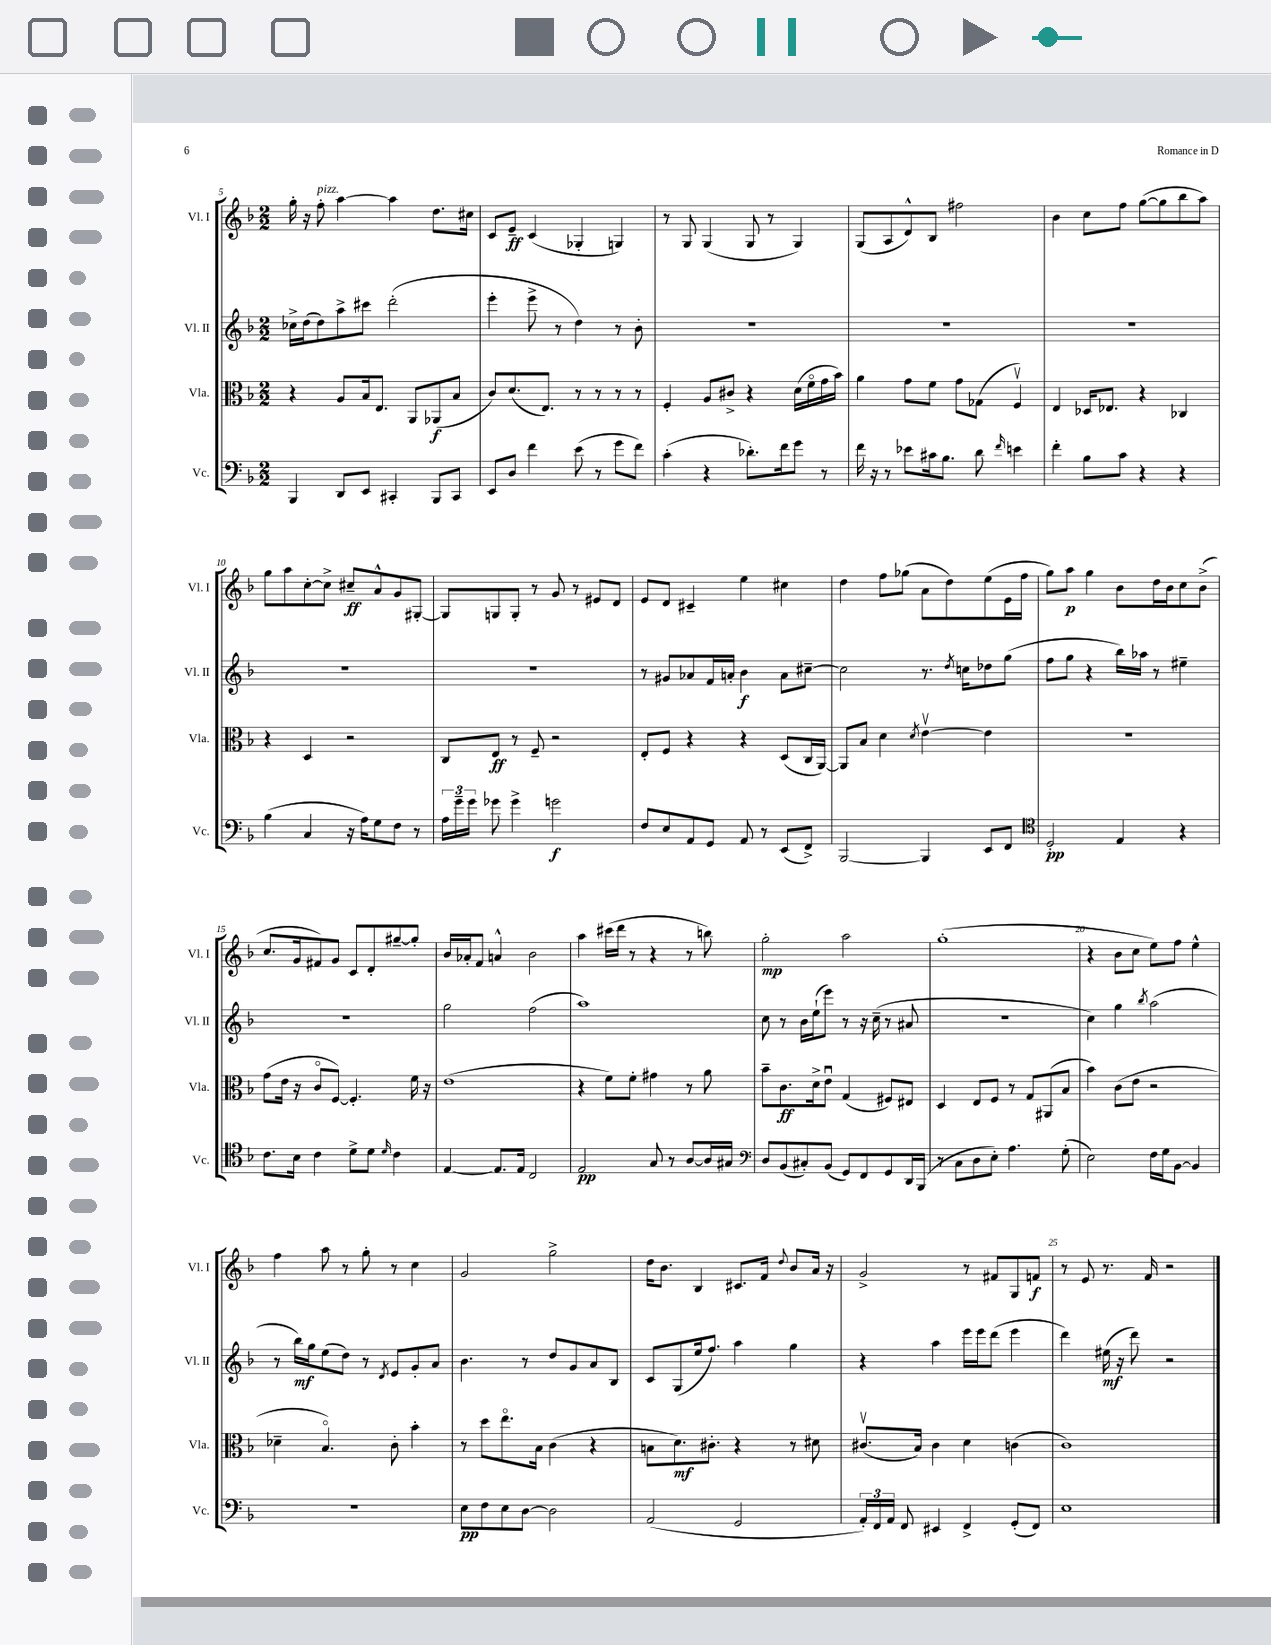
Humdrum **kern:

**kern	**dynam	**kern	**dynam	**kern	**dynam	**kern	**dynam
*part4	*part4	*part3	*part3	*part2	*part2	*part1	*part1
*staff4	*staff4	*staff3	*staff3	*staff2	*staff2	*staff1	*staff1
*I"Vc.	*	*I"Vla.	*	*I"Vl. II	*	*I"Vl. I	*
*I'Vc.	*	*I'Vla.	*	*I'Vl. II	*	*I'Vl. I	*
*clefF4	*	*clefC3	*	*clefG2	*	*clefG2	*
*k[b-]	*	*k[b-]	*	*k[b-]	*	*k[b-]	*
*M2/2	*	*M2/2	*	*M2/2	*	*M2/2	*
=5	=5	=5	=5	=5	=5	=5	=5
4BBB-/	.	4r	.	16cc-X^\LL	.	16gg'\	.
.	.	.	.	(16dd\J	.	16r	.
!	!	!	!	!	!	!LO:TX:a:i:t=pizz.	!
.	.	.	.	8dd\)	.	8ff'\	.
8DD/L	.	8A/L	.	8aa^\	.	[4aa\	.
8EE/J	.	16B-/k	.	8ccc#X\J	.	.	.
.	.	8.E/J	.	.	.	.	.
4CC#X'/	.	.	.	(2ddd'\	.	4aa\]	.
.	.	8AA/L	.	.	.	.	.
8BBB-/L	.	(8AA-X/	f	.	.	8.dd\L	.
8CC#/J	.	8B-/J	.	.	.	.	.
.	.	.	.	.	.	16cc#X\Jk	.
=6	=6	=6	=6	=6	=6	=6	=6
8EE/L	.	8c/L)	.	4eee'\	.	8c/L	.
8D/J	.	(8.d/	.	.	.	8e~/J	ff
4f\	.	.	.	8eee^\	.	(4c/	.
.	.	8.E/J)	.	.	.	.	.
.	.	.	.	8r	.	.	.
(8e\	.	8r	.	4dd\)	.	4G-X'/	.
8r	.	8r	.	.	.	.	.
8g\L	.	8r	.	8r	.	4Gn/)	.
8f\J)	.	8r	.	8b-'\	.	.	.
=7	=7	=7	=7	=7	=7	=7	=7
(4c'\	.	4F'/	.	1r	.	8r	.
.	.	.	.	.	.	8G/	.
4r	.	8A/L	.	.	.	(4G/	.
.	.	8c#X^/J	.	.	.	.	.
8.d-X'\L)	.	4r	.	.	.	8G/	.
.	.	.	.	.	.	8r	.
16f\k	.	.	.	.	.	.	.
8g\J	.	(16d\LL	.	.	.	4G/)	.
.	.	16f\	.	.	.	.	.
8r	.	16g\	.	.	.	.	.
.	.	16b-\JJ)	.	.	.	.	.
=8	=8	=8	=8	=8	=8	=8	=8
16f\	.	4a\	.	1r	.	(8G/L	.
16r	.	.	.	.	.	.	.
8r	.	.	.	.	.	8A/	.
8e-X\L	.	8g\L	.	.	.	8d^^/)	.
16c#X\k	.	8f\J	.	.	.	8B-/J	.
8.B-\J	.	.	.	.	.	.	.
.	.	8g\L	.	.	.	2ff#X\	.
8d\	.	(8G-X\J	.	.	.	.	.
16qqf/	.	.	.	.	.	.	.
4en\	.	4Fv/)	.	.	.	.	.
=9	=9	=9	=9	=9	=9	=9	=9
4f'\	.	4E/	.	1r	.	4b-\	.
8B-\L	.	16D-X/KL	.	.	.	8cc\L	.
.	.	8.E-X/J	.	.	.	.	.
8c\J	.	.	.	.	.	8ff\J	.
4r	.	4r	.	.	.	([8gg\L	.
.	.	.	.	.	.	8gg\]	.
4r	.	4C-X/	.	.	.	8bb-\	.
.	.	.	.	.	.	8aa\J)	.
!!LO:LB:g=z
=10	=10	=10	=10	=10	=10	=10	=10
(4B-\	.	4r	.	1r	.	8gg\L	.
.	.	.	.	.	.	8aa\	.
4C/	.	4D/	.	.	.	[8cc'\	.
.	.	.	.	.	.	8cc^\J]	.
16r	.	2r	.	.	.	8cc#X~/L	ff
16A\KL)	.	.	.	.	.	.	.
8G\	.	.	.	.	.	8a^^/	.
8F\J	.	.	.	.	.	8g/	.
8r	.	.	.	.	.	[8G#X'/J	.
=11	=11	=11	=11	=11	=11	=11	=11
24A\LL	.	8C/L	.	1r	.	8G#/L]	.
24g~\	.	.	.	.	.	.	.
24g\JJ	.	.	.	.	.	.	.
8g-X\	.	8E/J	ff	.	.	8Gn/	.
4g-^\	.	8r	.	.	.	8G'/J	.
.	.	8F~/	.	.	.	8r	.
2gn\	f	2r	.	.	.	8g/	.
.	.	.	.	.	.	8r	.
.	.	.	.	.	.	8e#X/L	.
.	.	.	.	.	.	8d/J	.
=12	=12	=12	=12	=12	=12	=12	=12
8F/L	.	8E'/L	.	8r	.	8e/L	.
8E/	.	8F/J	.	8g#X/L	.	8d/J	.
8AA/	.	4r	.	8a-X/	.	4c#X~/	.
8GG/J	.	.	.	16f/L	.	.	.
.	.	.	.	16an'/JJ	.	.	.
8AA/	.	4r	.	4b-\	f	4ee\	.
8r	.	.	.	.	.	.	.
(8EE/L	.	(8D/L	.	8a\L	.	4cc#X\	.
8FF^/J)	.	16C/L	.	[8cc#X~\J	.	.	.
.	.	[16AA/JJ)	.	.	.	.	.
=13	=13	=13	=13	=13	=13	=13	=13
[2BBB-/	.	8AA/L]	.	2cc#\]	.	4dd\	.
.	.	8B-/J	.	.	.	.	.
.	.	4d\	.	.	.	8ff\L	.
.	.	.	.	.	.	(8gg-X\J	.
.	.	8qd/	.	.	.	.	.
4BBB-/]	.	[4ev\	.	8.r	.	8a\L	.
.	.	.	.	.	.	8dd\)	.
.	.	.	.	8qdd/	.	.	.
.	.	.	.	16ccn\KL	.	.	.
8EE/L	.	4e\]	.	8dd-X\	.	(8ee\	.
8FF/J	.	.	.	(8gg\J	.	16e\L	.
.	.	.	.	.	.	16ff\JJ	.
=14	=14	=14	=14	=14	=14	=14	=14
*clefC4	*	*	*	*	*	*	*
2D'/	pp	1r	.	8ff\L	.	8gg\L)	.
.	.	.	.	8gg\J	.	8aa\J	p
.	.	.	.	4r	.	4gg\	.
4E/	.	.	.	16bb-\LL)	.	8b-\L	.
.	.	.	.	16aa-X\JJ	.	.	.
.	.	.	.	8r	.	16dd\L	.
.	.	.	.	.	.	16b-\J	.
4r	.	.	.	4ee#X~\	.	8cc\	.
.	.	.	.	.	.	(8b-^\J	.
!!LO:LB:g=z
=15	=15	=15	=15	=15	=15	=15	=15
8.c\L	.	(8g\L	.	1r	.	8.cc/L	.
.	.	16e\Jk	.	.	.	.	.
16B-\Jk	.	16r	.	.	.	16g/k	.
4c\	.	8c/L	.	.	.	8f#X/)	.
.	.	[8F/J)	.	.	.	8g/J	.
8d^\L	.	4.F'/]	.	.	.	8c/L	.
8d\J	.	.	.	.	.	8d'/	.
16qqd/	.	.	.	.	.	.	.
4c\	.	.	.	.	.	[8gg#X~/	.
.	.	16f\	.	.	.	8gg#'/J]	.
.	.	16r	.	.	.	.	.
=16	=16	=16	=16	=16	=16	=16	=16
[4E/	.	(1e	.	2gg\	.	16b-/LL	.
.	.	.	.	.	.	16a-X'/J	.
.	.	.	.	.	.	8f/J	.
8.E/L]	.	.	.	.	.	4an^^/	.
16E/Jk	.	.	.	.	.	.	.
2C/	.	.	.	(2ff\	.	2b-\	.
=17	=17	=17	=17	=17	=17	=17	=17
2E/	pp	4r	.	1aa)	.	4aa\	.
.	.	8f\L)	.	.	.	(16ccc#X\LL	.
.	.	.	.	.	.	16ddd\JJ	.
.	.	8f'\J	.	.	.	8r	.
8G/	.	4g#X\	.	.	.	4r	.
8r	.	.	.	.	.	.	.
[8A/L	.	8r	.	.	.	8r	.
16A/L]	.	8a\	.	.	.	8bbn\)	.
16G#X/JJ	.	.	.	.	.	.	.
=18	=18	=18	=18	=18	=18	=18	=18
*clefF4	*	*	*	*	*	*	*
8D/L	.	8b-~\L	.	8cc\	.	2gg'\	mp
(8BB-/	.	8.c\	ff	8r	.	.	.
8C#X'/)	.	.	.	16b-\LL	.	.	.
.	.	16d^\k	.	(16ee`\J	.	.	.
(8BB-/J	.	8eu\J	.	8eee\J)	.	.	.
8GG/L)	.	(4G/	.	8r	.	2aa\	.
8FF/	.	.	.	16r	.	.	.
.	.	.	.	(16cc~\	.	.	.
8GG/	.	8F#X/L)	.	8r	.	.	.
16DD/L	.	8E#X/J	.	8a#X/	.	.	.
(16BBB-/JJ	.	.	.	.	.	.	.
=19	=19	=19	=19	=19	=19	=19	=19
8r	.	4D/	.	1r	.	(1gg'	.
8C\L	.	.	.	.	.	.	.
8D\	.	8E/L	.	.	.	.	.
8E'\J)	.	8F/J	.	.	.	.	.
4.A\	.	8r	.	.	.	.	.
.	.	8G/L	.	.	.	.	.
.	.	(8AA#X/	.	.	.	.	.
(8G'\	.	8B-/J	.	.	.	.	.
=20	=20	=20	=20	=20	=20	=20	=20
2E\)	.	4b-\)	.	4cc\)	.	4r	.
.	.	(8c\L	.	4gg\	.	8b-\L	.
.	.	8e\J	.	.	.	8cc\J	.
.	.	.	.	8qbb-/	.	.	.
16F\LL	.	2r	.	(2aa\	.	8ee\L)	.
16G\J	.	.	.	.	.	.	.
[8BB-\J	.	.	.	.	.	8ff\J	.
4BB-/]	.	.	.	.	.	4ee^^\	.
!!LO:LB:g=z
=21	=21	=21	=21	=21	=21	=21	=21
1r	.	4d-X~\	.	8r	.	4ff\	.
.	.	.	.	16bb-\LL)	mf	.	.
.	.	.	.	16gg\J	.	.	.
.	.	4.B-/)	.	(8ee\	.	8aa\	.
.	.	.	.	8dd\J)	.	8r	.
.	.	.	.	8r	.	8gg'\	.
.	.	.	.	8qd/	.	.	.
.	.	8c'\	.	8e/L	.	8r	.
.	.	4b-'\	.	8g'/	.	4cc\	.
.	.	.	.	8a/J	.	.	.
=22	=22	=22	=22	=22	=22	=22	=22
8E\L	pp	8r	.	4.b-\	.	2g/	.
8F\	.	8dd\L	.	.	.	.	.
8E\	.	8.ee\	.	.	.	.	.
[8D\J	.	.	.	8r	.	.	.
.	.	16B-\Jk	.	.	.	.	.
2D\]	.	(4c\	.	8dd/L	.	2gg^\	.
.	.	.	.	8g/	.	.	.
.	.	4r	.	8a/	.	.	.
.	.	.	.	8B-/J	.	.	.
=23	=23	=23	=23	=23	=23	=23	=23
(2AA/	.	8Bn\L	.	8c/L	.	16dd\KL	.
.	.	.	.	.	.	8.b-\J	.
.	.	8.d\)	mf	(8G/	.	.	.
.	.	.	.	16ee/k	.	4B-/	.
.	.	8.c#X'\J	.	8.ff/J)	.	.	.
2GG/	.	4r	.	4aa\	.	8.c#X/L	.
.	.	.	.	.	.	16f/Jk	.
.	.	.	.	.	.	8qqdd/	.
.	.	8r	.	4gg\	.	8b-/L	.
.	.	8d#X\	.	.	.	16a/Jk	.
.	.	.	.	.	.	16r	.
=24	=24	=24	=24	=24	=24	=24	=24
24AA'/LL)	.	(8.c#Xv/L	.	4r	.	2g^/	.
24FF/	.	.	.	.	.	.	.
24AA/JJ	.	.	.	.	.	.	.
8FF/	.	.	.	.	.	.	.
.	.	16B-/Jk)	.	.	.	.	.
4EE#X/	.	4c#\	.	4aa\	.	.	.
4FF^/	.	4d\	.	16eee\LL	.	8r	.
.	.	.	.	16eee\J	.	.	.
.	.	.	.	(8ddd\J	.	8f#X/L	.
(8GG'/L	.	(4cn\	.	4eee\	.	8G/	.
8FF/J)	.	.	.	.	.	8fn/J	f
=25	=25	=25	=25	=25	=25	=25	=25
1E	.	1c)	.	4ddd\)	.	8r	.
.	.	.	.	.	.	8e/	.
.	.	.	.	(16ee#X\	mf	8.r	.
.	.	.	.	16r	.	.	.
.	.	.	.	8ddd\)	.	.	.
.	.	.	.	.	.	16f/	.
.	.	.	.	2r	.	2r	.
==	==	==	==	==	==	==	==
*-	*-	*-	*-	*-	*-	*-	*-
